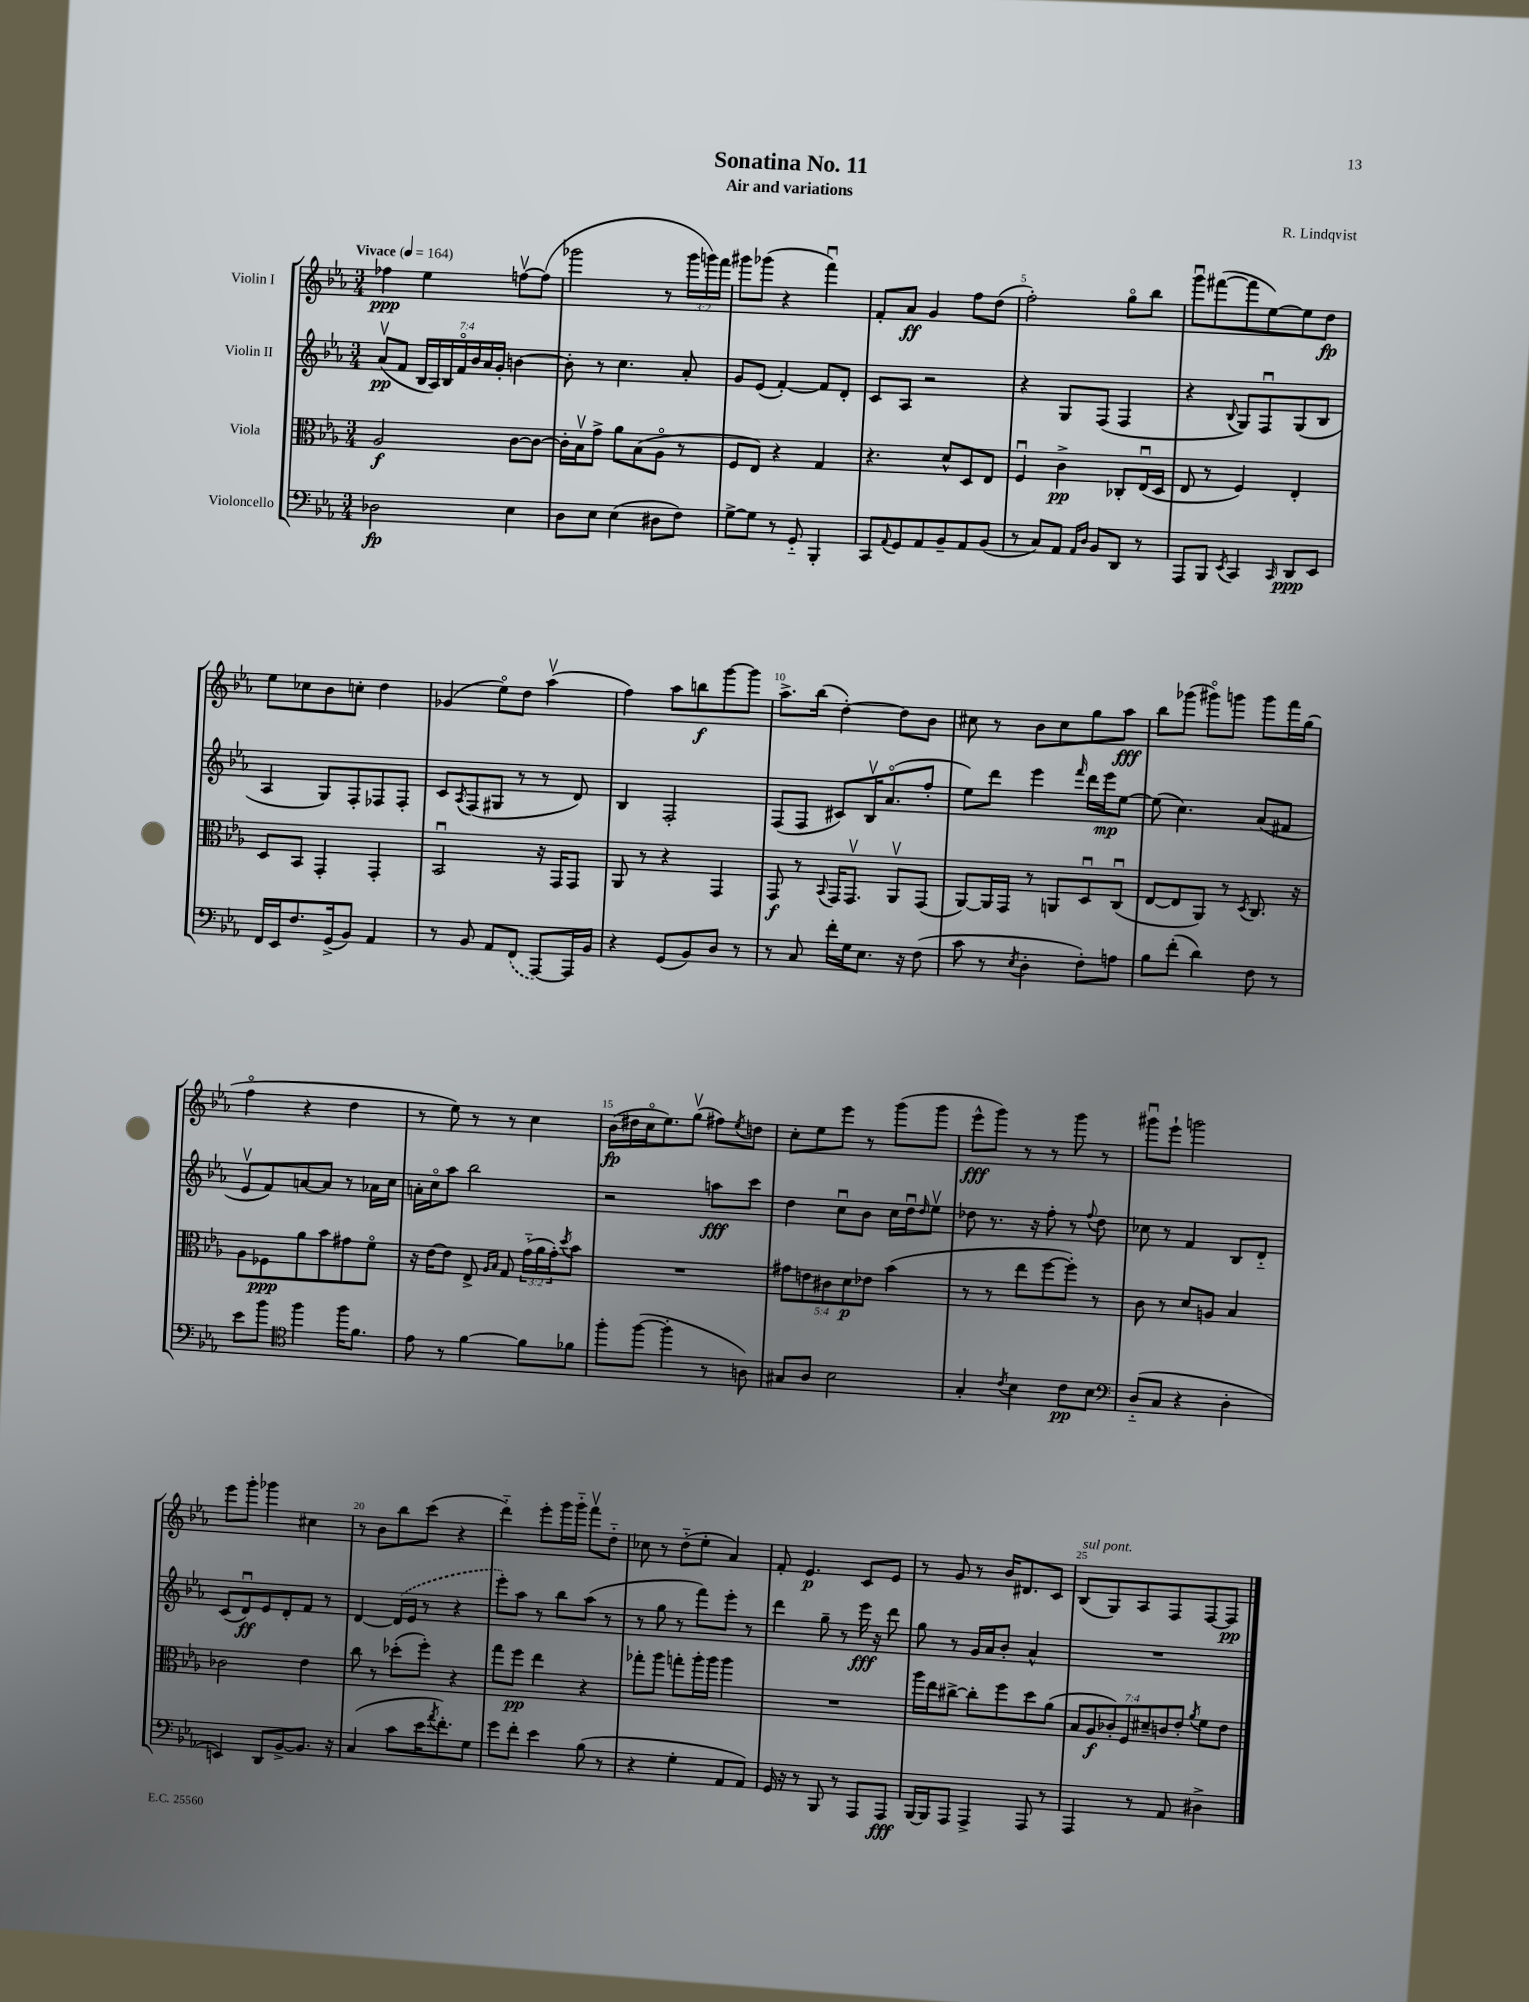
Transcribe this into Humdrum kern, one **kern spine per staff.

**kern	**dynam	**kern	**dynam	**kern	**dynam	**kern	**dynam
*part4	*part4	*part3	*part3	*part2	*part2	*part1	*part1
*staff4	*staff4	*staff3	*staff3	*staff2	*staff2	*staff1	*staff1
*I"Violoncello	*	*I"Viola	*	*I"Violin II	*	*I"Violin I	*
*clefF4	*	*clefC3	*	*clefG2	*	*clefG2	*
*k[b-e-a-]	*	*k[b-e-a-]	*	*k[b-e-a-]	*	*k[b-e-a-]	*
*M3/4	*	*M3/4	*	*M3/4	*	*M3/4	*
*MM164	*	*MM164	*	*MM164	*	*MM164	*
=1	=1	=1	=1	=1	=1	=1	=1
!	!	!	!	!	!	!LO:TX:a:B:t=Vivace	!
2D-X\	fp	2A-/	f	(8a-v/L	pp	4ff-X\	ppp
.	.	.	.	8f/J	.	.	.
.	.	.	.	28B-/LL	.	4ee-\	.
.	.	.	.	28A-/)	.	.	.
.	.	.	.	28B-/	.	.	.
.	.	.	.	28f/	.	.	.
.	.	.	.	28b-/	.	.	.
.	.	.	.	28a-/	.	.	.
.	.	.	.	28g'/JJ	.	.	.
4E-\	.	[8c\L	.	[4bn\	.	[8ffnv\L	.
.	.	8c\J_	.	.	.	(8ff\J]	.
=2	=2	=2	=2	=2	=2	=2	=2
8D\L	.	16c'\LL]	.	8b'\]	.	2ggg-X\	.
.	.	16B-v\J	.	.	.	.	.
8E-\J	.	8g^\J	.	8r	.	.	.
(4E-\	.	8a-\L	.	4.cc\	.	.	.
.	.	(8B-\	.	.	.	.	.
8D#X\L	.	8A-\J	.	.	.	8r	.
8F\J)	.	8r	.	8a-'/	.	24ggg-\LL	.
.	.	.	.	.	.	24gggn\)	.
.	.	.	.	.	.	24fff\JJ	.
=3	=3	=3	=3	=3	=3	=3	=3
[8G^\L	.	8F/L	.	8g/L	.	8ggg#X\L	.
8G\J]	.	8E-/J)	.	(8e-/J	.	(8ggg-X\J	.
8r	.	4r	.	[4f'/)	.	4r	.
8GG/	.	.	.	.	.	.	.
4BBB-'/	.	4G/	.	8f/L]	.	4fffu\)	.
.	.	.	.	8d'/J	.	.	.
=4	=4	=4	=4	=4	=4	=4	=4
8CC/L	.	4.r	.	8c/L	.	8f'/L	.
8qqAA-/	.	.	.	.	.	.	.
8GG/	.	.	.	8A-/J	.	8a-/J	ff
8AA-/	.	.	.	2r	.	4g/	.
8BB-~/	.	8d^^/L	.	.	.	.	.
8AA-/	.	8D/	.	.	.	8ff\L	.
(8BB-/J	.	8E-/J	.	.	.	(8dd\J	.
=5	=5	=5	=5	=5	=5	=5	=5
8r	.	4Fu/	.	4r	.	2ff'\)	.
8C/L)	.	.	.	.	.	.	.
8AA-/J	.	4c^\	pp	8G/L	.	.	.
16qqAA-/LL	.	.	.	.	.	.	.
16qqD/JJ	.	.	.	.	.	.	.
8BB-/L	.	.	.	(8F/J	.	.	.
8DD/J	.	8C-X'/L	.	4F/	.	8gg\L	.
8r	.	(16E-u/L	.	.	.	8bb-\J	.
.	.	16D/JJ	.	.	.	.	.
=6	=6	=6	=6	=6	=6	=6	=6
8AAA-/L	.	8E-/	.	4r	.	8gggu\L	.
8BBB-/J	.	8r	.	.	.	([8fff#X\	.
8qEE-/	.	.	.	8qqB-/	.	.	.
4CC/	.	4F/)	.	8G/L)	.	8fff#\]	.
.	.	.	.	8Fu/	.	[8ee-\)	.
16qqCC/	.	.	.	.	.	.	.
8DD/L	ppp	4E-'/	.	(8G/	.	8ee-\]	.
8EE-/J	.	.	.	8B-/J	.	8dd\J	fp
!!LO:LB:g=z
=7	=7	=7	=7	=7	=7	=7	=7
16FF/LL	.	8D/L	.	4A-/	.	8ee-\L	.
16EE-/J	.	.	.	.	.	.	.
8.F/	.	8BB-/J	.	.	.	8cc-X\	.
.	.	4GG'/	.	8G/L)	.	8b-\	.
(16GG^/k	.	.	.	.	.	.	.
8BB-/J)	.	.	.	8F'/	.	8ccn'\J	.
4AA-/	.	4GG'/	.	8F-X/	.	4dd\	.
.	.	.	.	8F-'/J	.	.	.
=8	=8	=8	=8	=8	=8	=8	=8
8r	.	2BB-u/	.	8c/L	.	(4g-X/	.
.	.	.	.	8qA-/	.	.	.
8BB-/	.	.	.	(8F/	.	.	.
8AA-/L	.	.	.	8G#X/J	.	8ee-\L)	.
(8FF/J	.	.	.	8r	.	8dd\J	.
[8AAA-/L)	.	16r	.	8r	.	(4aa-v\	.
.	.	16GG/KL	.	.	.	.	.
16AAA-/L]	.	8GG/J	.	8d/)	.	.	.
16BB-/JJ	.	.	.	.	.	.	.
=9	=9	=9	=9	=9	=9	=9	=9
4r	.	8AA-/	.	4B-/	.	4ff\)	.
.	.	8r	.	.	.	.	.
(8GG/L	.	4r	.	2F'/	.	8aa-\L	.
8BB-/)	.	.	.	.	.	8bbn\	f
8D/J	.	4GG/	.	.	.	[8ggg\	.
8r	.	.	.	.	.	8ggg\J]	.
=10	=10	=10	=10	=10	=10	=10	=10
8r	.	8GG/	f	(8F/L	.	8.aa-^\L	.
8C/	.	8r	.	8F/J	.	.	.
.	.	.	.	.	.	(16bb-\Jk	.
.	.	8qqBB-/	.	.	.	.	.
16f'\LL	.	16GG/KL	.	8c#X/L)	.	[4dd'\)	.
16G\J	.	8.GGv/J	.	.	.	.	.
8.E-\J	.	.	.	16B-v/K	.	.	.
.	.	.	.	(8.a-/	.	.	.
.	.	8AA-v/L	.	.	.	8dd\L]	.
16r	.	.	.	.	.	.	.
(8F\	.	(8GG/J	.	8ff'/J	.	8b-\J	.
=11	=11	=11	=11	=11	=11	=11	=11
8c\	.	[8AA-/L)	.	8ee-\L)	.	8cc#X\	.
8r	.	16AA-/L]	.	8ddd\J	.	8r	.
.	.	16GG/JJ	.	.	.	.	.
8qE-/	.	.	.	.	.	.	.
4D'\	.	8r	.	4eee-\	.	8b-\L	.
.	.	8AAn/L	.	.	.	8cc#\	.
.	.	.	.	16qqfff/	.	.	.
8F'\L)	.	8Du/	.	16ddd\LL	.	8gg\	.
.	.	.	.	16eee-\J	mp	.	.
8An\J	.	(8Cu/J	.	[8ee-\J	.	8aa-\J	fff
=12	=12	=12	=12	=12	=12	=12	=12
8B-\L	.	[8E-/L	.	(8ee-\]	.	8bb-\L	.
(8f'\J	.	8E-/]	.	4.cc\)	.	(8ggg-X\J	.
4d\)	.	8AA-/J)	.	.	.	8ggg#X\L)	.
.	.	8r	.	.	.	8gggn\J	.
.	.	8qD/	.	.	.	.	.
8F\	.	8.C/	.	(8a-/L	.	8ggg\L	.
8r	.	.	.	8f#X/J	.	16fff\L	.
.	.	16r	.	.	.	(16gg\JJ	.
!!LO:LB:g=z
=13	=13	=13	=13	=13	=13	=13	=13
8e-\L	.	8A-\L	.	8e-v/L	.	4ff\	.
8b-\J	.	8F-X\	ppp	8f/)	.	.	.
*clefC4	*	*	*	*	*	*	*
4ff\	.	8a-\	.	[8an/	.	4r	.
.	.	8b-\	.	8a/J]	.	.	.
16ff\KL	.	8g#X\	.	8r	.	4dd\	.
8.f\J	.	.	.	.	.	.	.
.	.	8f\J	.	16a-X\LL	.	.	.
.	.	.	.	16cc\JJ	.	.	.
=14	=14	=14	=14	=14	=14	=14	=14
8e-\	.	16r	.	16an'\LL	.	8r	.
.	.	[16e-\KL	.	16cc\J	.	.	.
8r	.	8e-\J]	.	8aa-\J	.	8ee-\)	.
[4f\	.	8E-^/	.	2bb-\	.	8r	.
.	.	16qqA-/LL	.	.	.	.	.
.	.	16qqB-/JJ	.	.	.	.	.
.	.	8G/	.	.	.	8r	.
8f\L]	.	(24g\LL	.	.	.	4cc\	.
.	.	24a-\	.	.	.	.	.
.	.	24g'\J)	.	.	.	.	.
.	.	8qdd/	.	.	.	.	.
8f-X\J	.	8b-\J	.	.	.	.	.
=15	=15	=15	=15	=15	=15	=15	=15
8ff'\L	.	2.r	.	2r	.	(16b-\LL	fp
.	.	.	.	.	.	16dd#X\	.
([8ff\J	.	.	.	.	.	16cc\J	.
.	.	.	.	.	.	8.ee-\)	.
4ff'\]	.	.	.	.	.	.	.
.	.	.	.	.	.	(8ggv\J	.
8r	.	.	.	8aan\L	fff	8ff#X\L)	.
.	.	.	.	.	.	8qee-/	.
8An\)	.	.	.	8ccc\J	.	8ddn\J	.
=16	=16	=16	=16	=16	=16	=16	=16
8G#X/L	.	10g#X\L	.	4dd\	.	8cc'\L	.
.	.	10en\	.	.	.	.	.
8A-/J	.	.	.	.	.	8ee-\	.
.	.	10c#X\	.	.	.	.	.
2B-\	.	.	.	8ccu\L	.	8eee-\J	.
.	.	10d\	p	.	.	.	.
.	.	.	.	8b-\J	.	8r	.
.	.	10e-X\J	.	.	.	.	.
.	.	(4b-\	.	16cc\LL	.	(8ggg\L	.
.	.	.	.	16ddu\J	.	.	.
.	.	.	.	16qqdd/	.	.	.
.	.	.	.	8ee-v\J	.	8ggg\J	.
=17	=17	=17	=17	=17	=17	=17	=17
4G'/	.	8r	.	8dd-X\	.	8eee-^^\L	fff
.	.	8r	.	8.r	.	8ggg\J)	.
8qc/	.	.	.	.	.	.	.
4B-\	.	8ee-\L	.	.	.	8r	.
.	.	.	.	16r	.	.	.
.	.	[8ff\	.	8ff'\	.	8r	.
8c\L	pp	8ff'\J])	.	8r	.	8ggg\	.
.	.	.	.	8qqff/	.	.	.
8B-\J	.	8r	.	8dd-\	.	8r	.
=18	=18	=18	=18	=18	=18	=18	=18
*clefF4	*	*	*	*	*	*	*
(8D/L	.	8c\	.	8cc-X\	.	8ggg#Xu\L	.
8C/J	.	8r	.	8r	.	8eee-`\J	.
4r	.	8d/L	.	4f/	.	2gggn\	.
.	.	8An/J	.	.	.	.	.
4D'\	.	4B-/	.	8B-/L	.	.	.
.	.	.	.	8d/J	.	.	.
!!LO:LB:g=z
=19	=19	=19	=19	=19	=19	=19	=19
4EEn/)	.	2c-X\	.	(8c/L	.	8eee-\L	.
.	.	.	.	8du/)	ff	8ggg'\J	.
8DD/L	.	.	.	8e-/	.	4ggg-X\	.
[8BB-^/	.	.	.	8d'/	.	.	.
8.BB-/J]	.	4e-\	.	8f/J	.	4cc#X\	.
.	.	.	.	8r	.	.	.
16r	.	.	.	.	.	.	.
=20	=20	=20	=20	=20	=20	=20	=20
(4C/	.	8cc\	.	[4d/	.	8r	.
.	.	8r	.	.	.	8b-\L	.
8c\L	.	(8dd-X'\L	.	(16d/LL]	.	8bb-\	.
.	.	.	.	16e-/JJ	.	.	.
16e-\K	.	8ff'\J)	.	8r	.	(8ccc\J	.
8qa-/	.	.	.	.	.	.	.
8.f'\)	.	.	.	.	.	.	.
.	.	4r	.	4r	.	4r	.
8G\J	.	.	.	.	.	.	.
=21	=21	=21	=21	=21	=21	=21	=21
8g\L	.	8gg\L	.	8eee-'\L)	.	4ddd\)	.
8f'\J	.	8ff\J	pp	8aa-\J	.	.	.
4e-\	.	4ee-\	.	8r	.	8eee-'\L	.
.	.	.	.	8bb-\L	.	16ggg\L	.
.	.	.	.	.	.	16ggg\JJ	.
(8B-\	.	4r	.	(8aa-\J	.	8fffv\L	.
8r	.	.	.	8r	.	8dd\J	.
=22	=22	=22	=22	=22	=22	=22	=22
4r	.	8gg-X'\L	.	8r	.	8cc-X\	.
.	.	8aa-\J	.	8gg\	.	8r	.
4G'\	.	8ggn'\L	.	8r	.	(8dd\L	.
.	.	16aa-'\L	.	8fff\L)	.	8ee-'\J	.
.	.	16aa-\JJ	.	.	.	.	.
8AA-/L	.	4aa-\	.	8eee-'\J	.	4a-/)	.
8AA-/J)	.	.	.	8r	.	.	.
=23	=23	=23	=23	=23	=23	=23	=23
16GG/	.	2.r	.	4ddd\	.	8f'/	.
16r	.	.	.	.	.	.	.
8r	.	.	.	.	.	4.e-/	p
8BBB-/	.	.	.	8gg~\	.	.	.
8r	.	.	.	8r	.	.	.
8AAA-/L	.	.	.	16eee-\	fff	8c/L	.
.	.	.	.	16r	.	.	.
8AAA-/J	fff	.	.	8ddd\	.	8e-/J	.
=24	=24	=24	=24	=24	=24	=24	=24
[16BBB-/LL	.	16aa-\LL	.	8gg\	.	8r	.
16BBB-/J]	.	16ee-\J	.	.	.	.	.
8AAA-/J	.	[8cc#X^\J	.	8r	.	8g/	.
4AAA-^/	.	8cc#'\L]	.	16g/LL	.	8r	.
.	.	.	.	16a-/J	.	.	.
.	.	8ff\	.	8b-'/J	.	16b-/KL	.
.	.	.	.	.	.	8.d#X/	.
8AAA-/	.	8dd\	.	4a-^^/	.	.	.
8r	.	(8a-\J	.	.	.	8c/J	.
=25	=25	=25	=25	=25	=25	=25	=25
!	!	!	!	!	!	!LO:TX:a:i:t=sul pont.	!
4AAA-/	.	14B-/L	.	2.r	.	(8B-/L	.
.	.	14A-/	f	.	.	.	.
.	.	.	.	.	.	8G/)	.
.	.	14c-X'/)	.	.	.	.	.
.	.	14F/	.	.	.	.	.
8r	.	.	.	.	.	8A-/	.
.	.	14d#X~/	.	.	.	.	.
.	.	14cn/	.	.	.	.	.
8AA-/	.	.	.	.	.	8F/	.
.	.	14e-'/J	.	.	.	.	.
.	.	8qa-/	.	.	.	.	.
4D#X^\	.	8f\L	.	.	.	[8F/	.
.	.	8e-\J	.	.	.	8F/J]	pp
==	==	==	==	==	==	==	==
*-	*-	*-	*-	*-	*-	*-	*-
